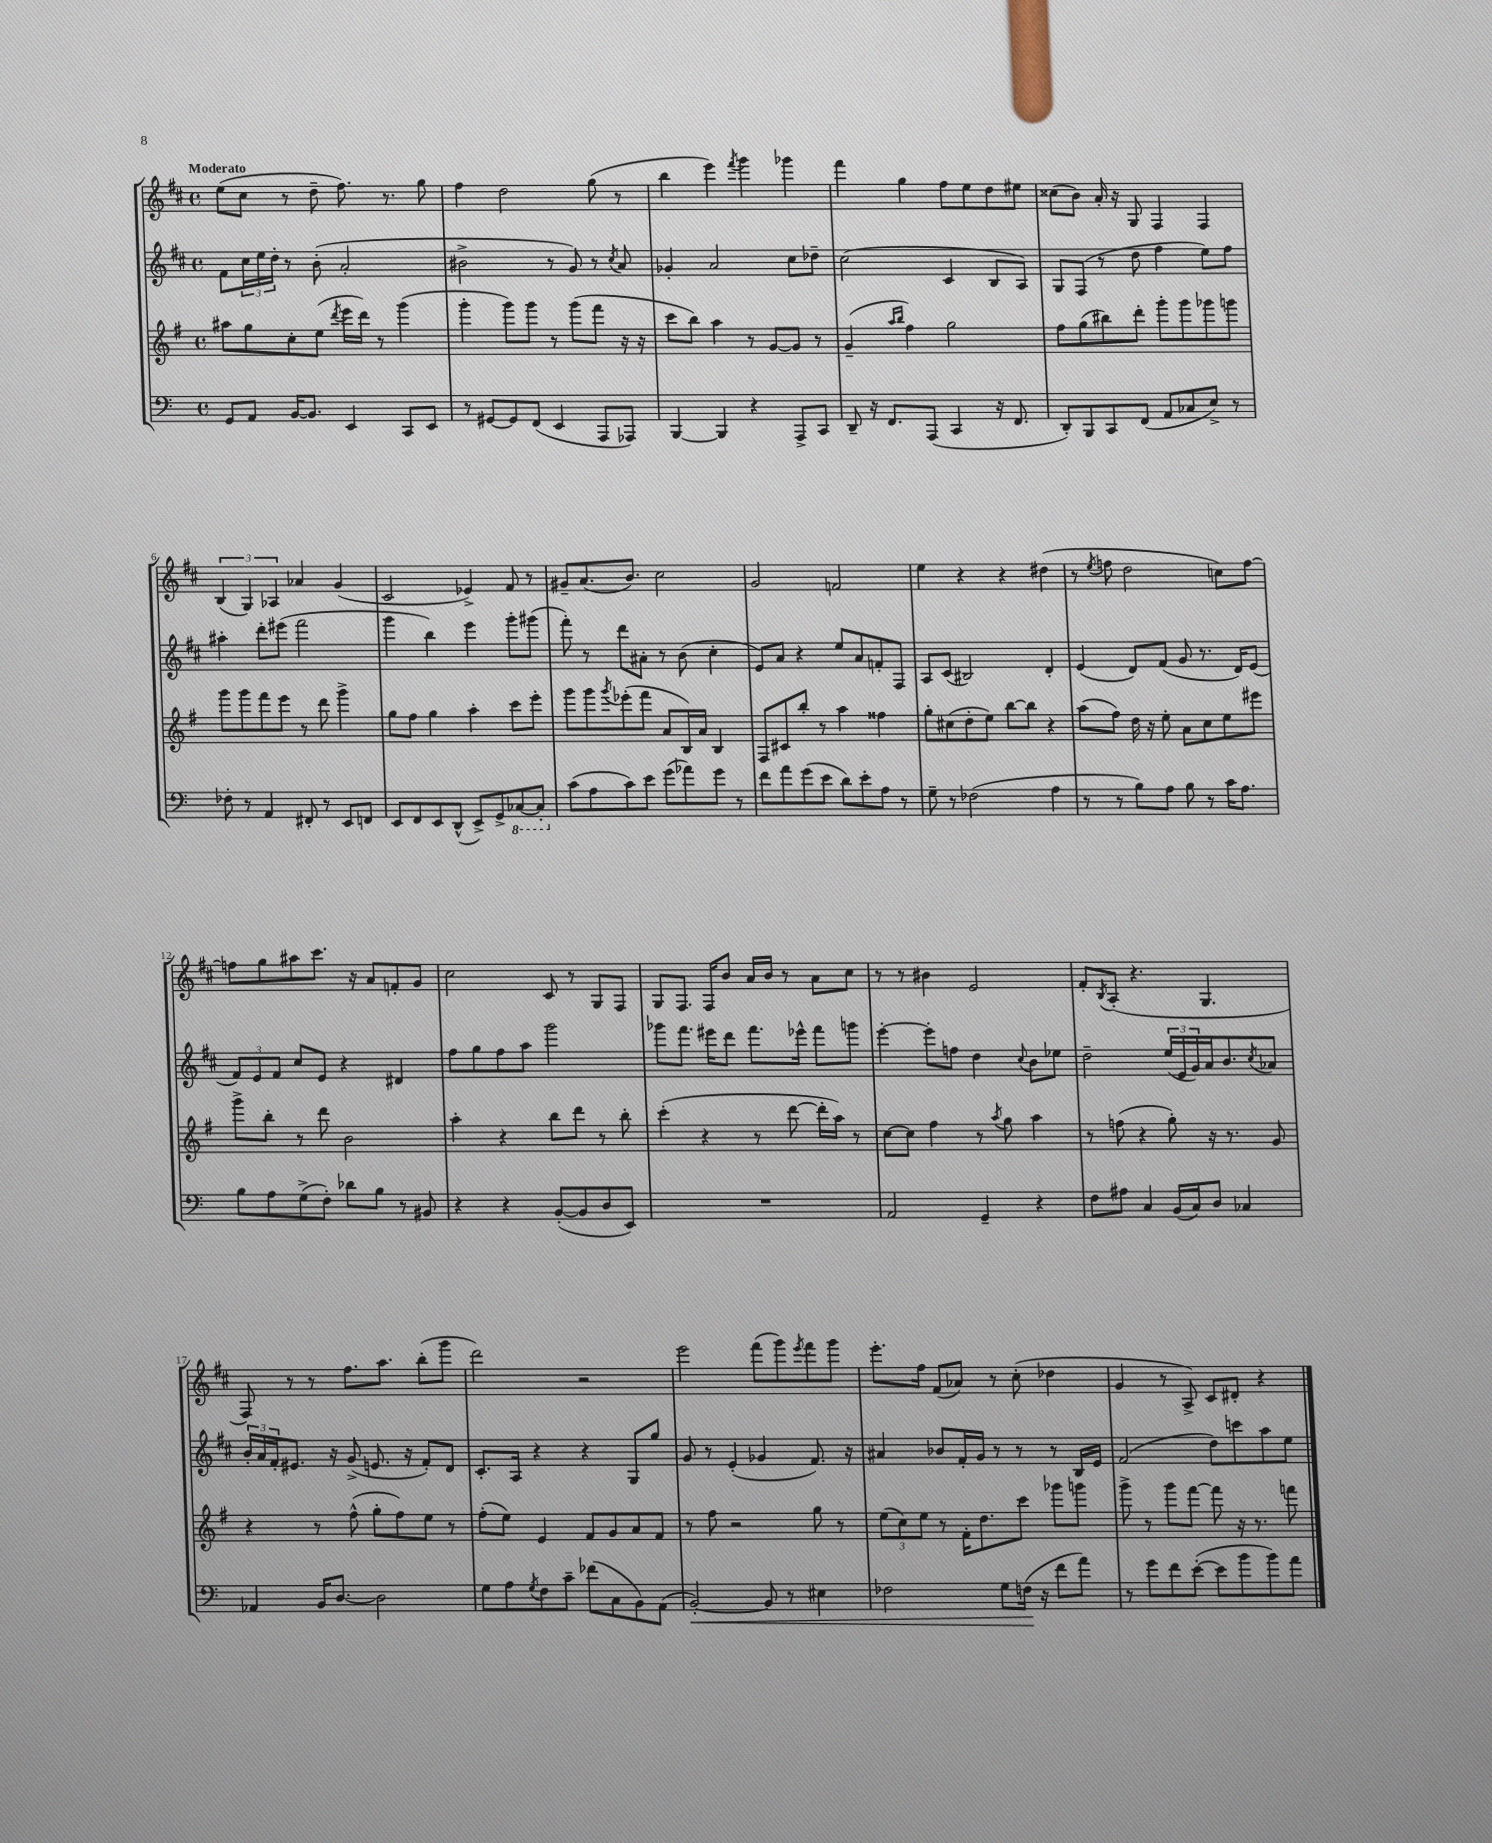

**kern	**kern	**kern	**kern
*staff4	*staff3	*staff2	*staff1
*clefF4	*clefG2	*clefG2	*clefG2
*k[]	*k[f#]	*k[f#c#]	*k[f#c#]
*M4/4	*M4/4	*M4/4	*M4/4
*met(c)	*met(c)	*met(c)	*met(c)
8GG	8aa#	8f#	(8ee
8AA	8gg	24cc#	8cc#
.	.	24ee	.
.	.	24dd'	.
[16BB	8cc'	8r	8r
8.BB]	.	.	.
.	(8ee	(8b'	8dd~
.	8qddd	.	.
4EE	16eee	2a'	8.ff#)
.	16ddd)	.	.
.	8r	.	.
.	.	.	8.r
8CC	(4ggg	.	.
8EE	.	.	8gg
=	=	=	=
8r	4ggg'	2b#^	4ff#
[8GG#	.	.	.
8GG#]	8ggg)	.	2dd
(8FF	8ggg	.	.
4EE	8r	8r	.
.	(8ggg	8g)	.
8AAA	8fff#	8r	(8gg
.	.	8qcc#	.
8AAA-)	16r	8a	8r
.	16r	.	.
=	=	=	=
[4BBB	8ccc	4g-'	4bb
.	8bb)	.	.
4BBB]	4aa	2a	4eee)
.	.	.	8qfff#
4r	8r	.	4ggg
.	[8g	.	.
8AAA^	8g]	8cc#	4ggg-
8CC	8r	8dd-~	.
=	=	=	=
8DD~	(4g~	(2cc#	4fff#
16r	.	.	.
8.FF	.	.	.
.	16qqaa	.	.
.	16qqbb	.	.
.	4ff#)	.	4gg
(8AAA	.	.	.
4CC	2gg	4c#	8ff#
.	.	.	8ee
16r	.	8B	8dd
8.FF	.	.	.
.	.	8A)	8ee#
=	=	=	=
8DD')	8ff#	8G	(8cc##
8BBB	(8gg	(8F#	8b)
8CC	8bb#)	8r	16a'
.	.	.	16r
(8FF	8ddd'	8dd	8G
8AA	8ggg'	4ff#	4F#
8C-	8ggg	.	.
8E^)	8ggg-	8ee)	4F#
8r	8ggg	8ff#	.
=	=	=	=
8F-'	8ggg	4aa#'	(6B
8r	8ggg	.	.
.	.	.	6G)
4AA	8fff#	8ddd'	.
.	.	.	6A-
.	8eee	(8eee#	.
8FF#'	8r	2fff#	4a-
8r	8ddd	.	.
8EE	4ggg^	.	(4g
8FF	.	.	.
=	=	=	=
8EE	8gg	4ggg	2c#
8FF	8ff#	.	.
8EE	4gg	4bb)	.
(8DD^^	.	.	.
8EE^)	4aa'	4eee	4e-^)
8GG^	.	.	.
[8CC-	8ccc	8ggg'	8f#
8CC-']	8eee'	(8ggg#	8r
=	=	=	=
(8c	8ggg	8fff#')	8g#~
8A	8ggg	8r	(8.a
.	8qggg	.	.
8c)	(8eee-'	8ddd	.
.	.	.	8.b)
8e	8fff#	8a#'	.
(8g	8a	8r	2cc#
8a-)	16B)	(8b	.
.	16a	.	.
8g	4B	4cc#'	.
8r	.	.	.
=	=	=	=
8f	8F#	8e)	2g
8a	8c#	8a	.
(8g	8bb'	4r	.
8e	8r	.	.
8d)	4aa	8ee	2f
8e'	.	8a	.
8A	4ff##	8f'	.
8r	.	8F#	.
=	=	=	=
8G~	8gg'	8A	4ee
8r	(8cc#	(8c#	.
(2F-	8dd'	2B#)	4r
.	8ee)	.	.
.	[8bb	.	4r
.	8bb]	.	.
4A	4r	4d'	(4dd#
=	=	=	=
8r	(8aa	(4e	8r
.	.	.	8qee
8r	8ff#)	.	8ff
8B)	16dd	8d)	2dd
.	16r	.	.
8A	8ee'	(8f#	.
8B	8a	8g	.
8r	8cc	8.r	.
16c	8ee	.	8cc)
8.A	.	16d)	.
.	8eee#	(8e	[8ff
=	=	=	=
8B	8ggg^	12f#)	8ff]
.	.	12e	.
8A	8bb'	.	8gg
.	.	12f#	.
(8G^	8r	8cc#	8aa#
8F')	8ddd	8e	8.ccc#
8d-	2b	4r	.
.	.	.	16r
8B	.	.	8a
8r	.	4d#	8f'
8BB#	.	.	8g
=	=	=	=
4r	4aa'	8ff#	2cc#
.	.	8gg	.
4r	4r	8ff#	.
.	.	8aa	.
([8BB'	8bb	2ggg	8c#
8BB]	8ddd	.	8r
8D	8r	.	8G
8EE)	8bb'	.	8F#
=	=	=	=
1r	(4ccc'	8ggg-	8G
.	.	8.fff#	8.F#
.	4r	.	.
.	.	16eee#	16F#
.	.	8ddd	8b
.	8r	8.fff#	16a
.	.	.	16b
.	[8ddd	.	8r
.	.	16eee-^^	.
.	16ddd']	8fff#	8a
.	16aa)	.	.
.	8r	8ggg	8cc#
=	=	=	=
2AA	[8cc	[4eee'	8r
.	8cc]	.	8r
.	4ff#	8eee']	4b#
.	.	8ff	.
4GG~	8r	4dd	2e
.	8qaa	.	.
.	8gg	.	.
.	.	8qqcc#	.
4r	4aa	8b	.
.	.	8ee-	.
=	=	=	=
8F	8r	2dd~	8f#'
.	.	.	8qB
8A#	(8ff	.	(8A'
4C	4r	.	4.r
(16BB	8gg')	(24ee	.
.	.	24e	.
16C)	.	.	.
.	.	24g)	.
8D	16r	16a	4.G
.	8.r	8.b	.
4C-	.	.	.
.	.	8qcc#	.
.	8g	8a-	.
=	=	=	=
4AA-	4r	24b'	8F#)
.	.	24a	.
.	.	24f#'	.
.	.	8.e#	8r
16BB	8r	.	8r
[8.D	.	16r	.
.	(8ff#^^	(8g^	8.ff#
2D]	8gg'	8.e	.
.	.	.	8.aa
.	8ff#)	.	.
.	.	16r	.
.	8ee	8f#')	(8bb'
.	8r	8d	8ggg
=	=	=	=
8G	(8ff#'	8.c#'	2ddd)
8A	8ee)	.	.
.	.	16A	.
8qG	.	.	.
8F	4e	4r	.
8c~	.	.	.
(8f-	8f#	4r	2r
8C	8g	.	.
8BB)	8a	8G	.
(8AA	8f#	8gg	.
=	=	=	=
[2BB')	8r	8g	2eee
.	8ff#	8r	.
.	2r	(4e'	.
8BB]	.	4g-	(8fff#
8r	.	.	8ggg)
.	.	.	8qeee
4E#	8gg	8.f#)	8fff#
.	8r	.	8ggg
.	.	16r	.
=	=	=	=
2F-	(12ee	4a#	8.eee'
.	12cc)	.	.
.	12ee	.	.
.	.	.	16ff#
.	8r	8b-	(8f#
.	16f#'	16f#'	8a-)
.	8.dd	16g	.
8G	.	8r	8r
(16F	8ccc	8r	(8cc#'
16r	.	.	.
8f	8ggg-	8r	4dd-
8a)	8ggg	16B	.
.	.	16e	.
=	=	=	=
8r	8ggg^	(2f#	4g
8g	8r	.	.
8f	8ggg	.	8r
([8e'	[8fff#	.	8A^)
8e]	8fff#]	8dd)	8c#
8b	16r	8ccc	8d#'
.	8.r	.	.
8b)	.	8aa	4r
8a	8fff	8ee	.
==	==	==	==
*-	*-	*-	*-
